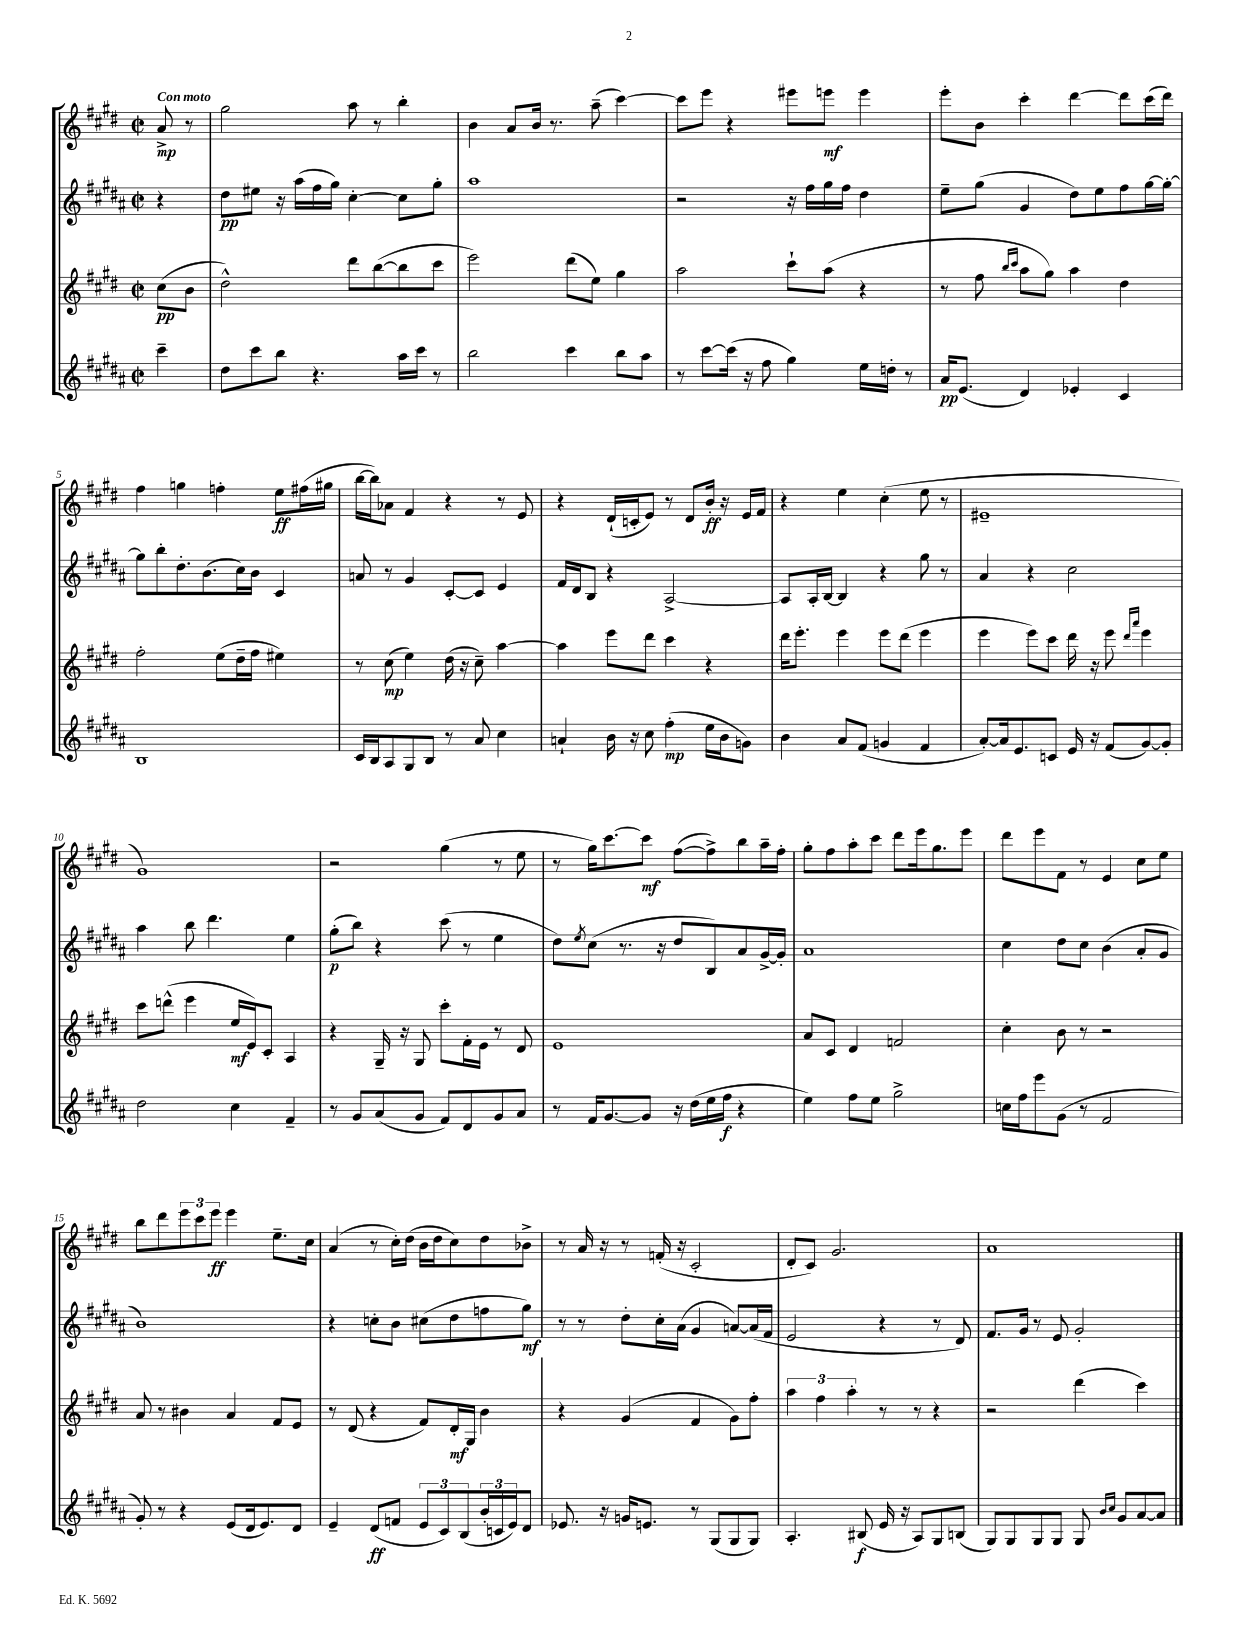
<<
\new StaffGroup <<
\new Staff = "s0" {
    \clef treble \key e \major \defaultTimeSignature \time 2/2 \partial 4 \tempo "Con moto"
    a'8->\mp r8 |
    gis''2 a''8 r8 b''4-. |
    b'4 a'8 b'16 r8. a''8--( cis'''4~) |
    cis'''8 e'''8 r4 eis'''8 e'''8\mf e'''4 |
    e'''8-. b'8 cis'''4-. dis'''4~ dis'''8 cis'''16( dis'''16) |
    fis''4 g''4 f''4-. e''8\ff fis''16( gis''16 |
    b''16~ b''16) aes'8 fis'4 r4 r8 e'8 |
    r4 dis'16-!( c'16-. e'8) r8 dis'8 b'16-.\ff r16 e'16 fis'16 |
    r4 e''4 cis''4-.( e''8 r8 |
    eis'1-- |
    gis'1) |
    r2 gis''4( r8 e''8 |
    r8 gis''16) cis'''8.~ cis'''8\mf fis''8~( fis''8->) b''8 a''16-- fis''16-. |
    gis''8-. fis''8 a''8-. cis'''8 dis'''8 e'''16 gis''8. e'''8 |
    dis'''8 e'''8 fis'8 r8 e'4 cis''8 e''8 |
    b''8 dis'''8 \tuplet 3/2 { e'''8 cis'''8 e'''8\ff } e'''4 e''8.-- cis''16 |
    a'4( r8 cis''16-.) dis''16( b'16 dis''16 cis''8) dis''8 bes'8-> |
    r8 a'16 r16 r8 f'16-.( r16 cis'2-. |
    dis'8-. cis'8) gis'2. |
    a'1 \bar "|." |
}
\new Staff = "s1" {
    \clef treble \key b \major \defaultTimeSignature \time 2/2 \partial 4
    r4 |
    dis''8\pp eis''8 r16 ais''16( fis''16 gis''16) cis''4~-. cis''8 gis''8-. |
    ais''1 |
    r2 r16 fis''16 gis''16 fis''16 dis''4 |
    e''8-- gis''8( gis'4 dis''8) e''8 fis''8 gis''16~ gis''16~-. |
    gis''8 b''8-. dis''8.-. b'8.( cis''16) b'16 cis'4 |
    a'8 r8 gis'4 cis'8~-. cis'8 e'4 |
    fis'16 dis'16 b8 r4 ais2~-> |
    ais8 ais16-. b16~ b4 r4 gis''8 r8 |
    ais'4 r4 cis''2 |
    ais''4 b''8 dis'''4. e''4 |
    gis''8-.\p( b''8) r4 cis'''8( r8 e''4 |
    dis''8) \acciaccatura { e''8 } cis''8( r8. r16 dis''8 b8) ais'8 gis'16~-> gis'16-. |
    ais'1 |
    cis''4 dis''8 cis''8 b'4( ais'8-. gis'8 |
    b'1) |
    r4 c''8-. b'8 cis''8( dis''8 f''8 gis''8\mf) |
    r8 r8 dis''8-. cis''16-. ais'16( gis'4 a'8~) a'16( fis'16 |
    e'2 r4 r8 dis'8) |
    fis'8. gis'16 r8 e'8 gis'2-. \bar "|." |
}
\new Staff = "s2" {
    \clef treble \key e \major \defaultTimeSignature \time 2/2 \partial 4
    cis''8\pp( b'8 |
    dis''2-^) dis'''8 b''8~( b''8 cis'''8 |
    e'''2) dis'''8( e''8) gis''4 |
    a''2 cis'''8-! a''8( r4 |
    r8 fis''8 \grace { b''16 cis'''16 } a''8 gis''8) a''4 dis''4 |
    fis''2-. e''8( dis''16-- fis''16 eis''4) |
    r8 cis''8\mp( e''4) dis''16( r16 cis''8--) a''4~ |
    a''4 e'''8 dis'''8 cis'''4 r4 |
    dis'''16 e'''8.-. e'''4 e'''8 dis'''8( e'''4 |
    e'''4 e'''8) cis'''8 dis'''16 r16 e'''8 \grace { dis'''16 a'''16 } e'''4 |
    cis'''8 d'''8-^( e'''4 e''16\mf e'16) cis'8-. a4 |
    r4 gis16-- r16 gis8 cis'''8-. fis'16-. e'16 r8 dis'8 |
    e'1 |
    a'8 cis'8 dis'4 f'2 |
    cis''4-. b'8 r8 r2 |
    a'8 r8 bis'4 a'4 fis'8 e'8 |
    r8 dis'8( r4 fis'8) dis'16-.\mf gis16 b'4 |
    r4 gis'4( fis'4 gis'8) fis''8-. |
    \tuplet 3/2 { a''4 fis''4 a''4-. } r8 r8 r4 |
    r2 dis'''4( cis'''4) \bar "|." |
}
\new Staff = "s3" {
    \clef treble \key b \major \defaultTimeSignature \time 2/2 \partial 4
    cis'''4-- |
    dis''8 cis'''8 b''8 r4. ais''16 cis'''16 r8 |
    b''2 cis'''4 b''8 ais''8 |
    r8 cis'''8~ cis'''16( r16 fis''8 gis''4) e''16 d''16-. r8 |
    ais'16\pp e'8.( dis'4) ees'4-. cis'4 |
    b1 |
    cis'16 b16 ais8 gis8 b8 r8 ais'8 cis''4 |
    a'4-! b'16 r16 cis''8 fis''4-.\mp( e''16 b'16 g'8) |
    b'4 ais'8 fis'8( g'4 fis'4 |
    ais'8~-.) ais'16 e'8. c'8 e'16 r16 fis'8( gis'8~) gis'8-. |
    dis''2 cis''4 fis'4-- |
    r8 gis'8 ais'8( gis'8 fis'8) dis'8 gis'8 ais'8 |
    r8 fis'16 gis'8.~ gis'8 r16 dis''16( e''16 fis''16\f r4 |
    e''4) fis''8 e''8 gis''2-> |
    c''16 fis''16 e'''8 gis'8( r8 fis'2 |
    gis'8-.) r8 r4 e'8( dis'16 e'8.) dis'8 |
    e'4-- dis'8\ff( f'8 \tuplet 3/2 { e'8 cis'8) b8( } \tuplet 3/2 { b'16-. c'16 e'16) } dis'8 |
    ees'8. r16 g'16 e'8. r8 gis8( gis8 gis8) |
    ais4.-. bis8\f( e'16 r16 ais8) gis8 b8( |
    gis8) gis8 gis8 gis8 gis8 \grace { b'16 cis''16 } gis'8 ais'8~ ais'8 \bar "|." |
}
>>
>>
